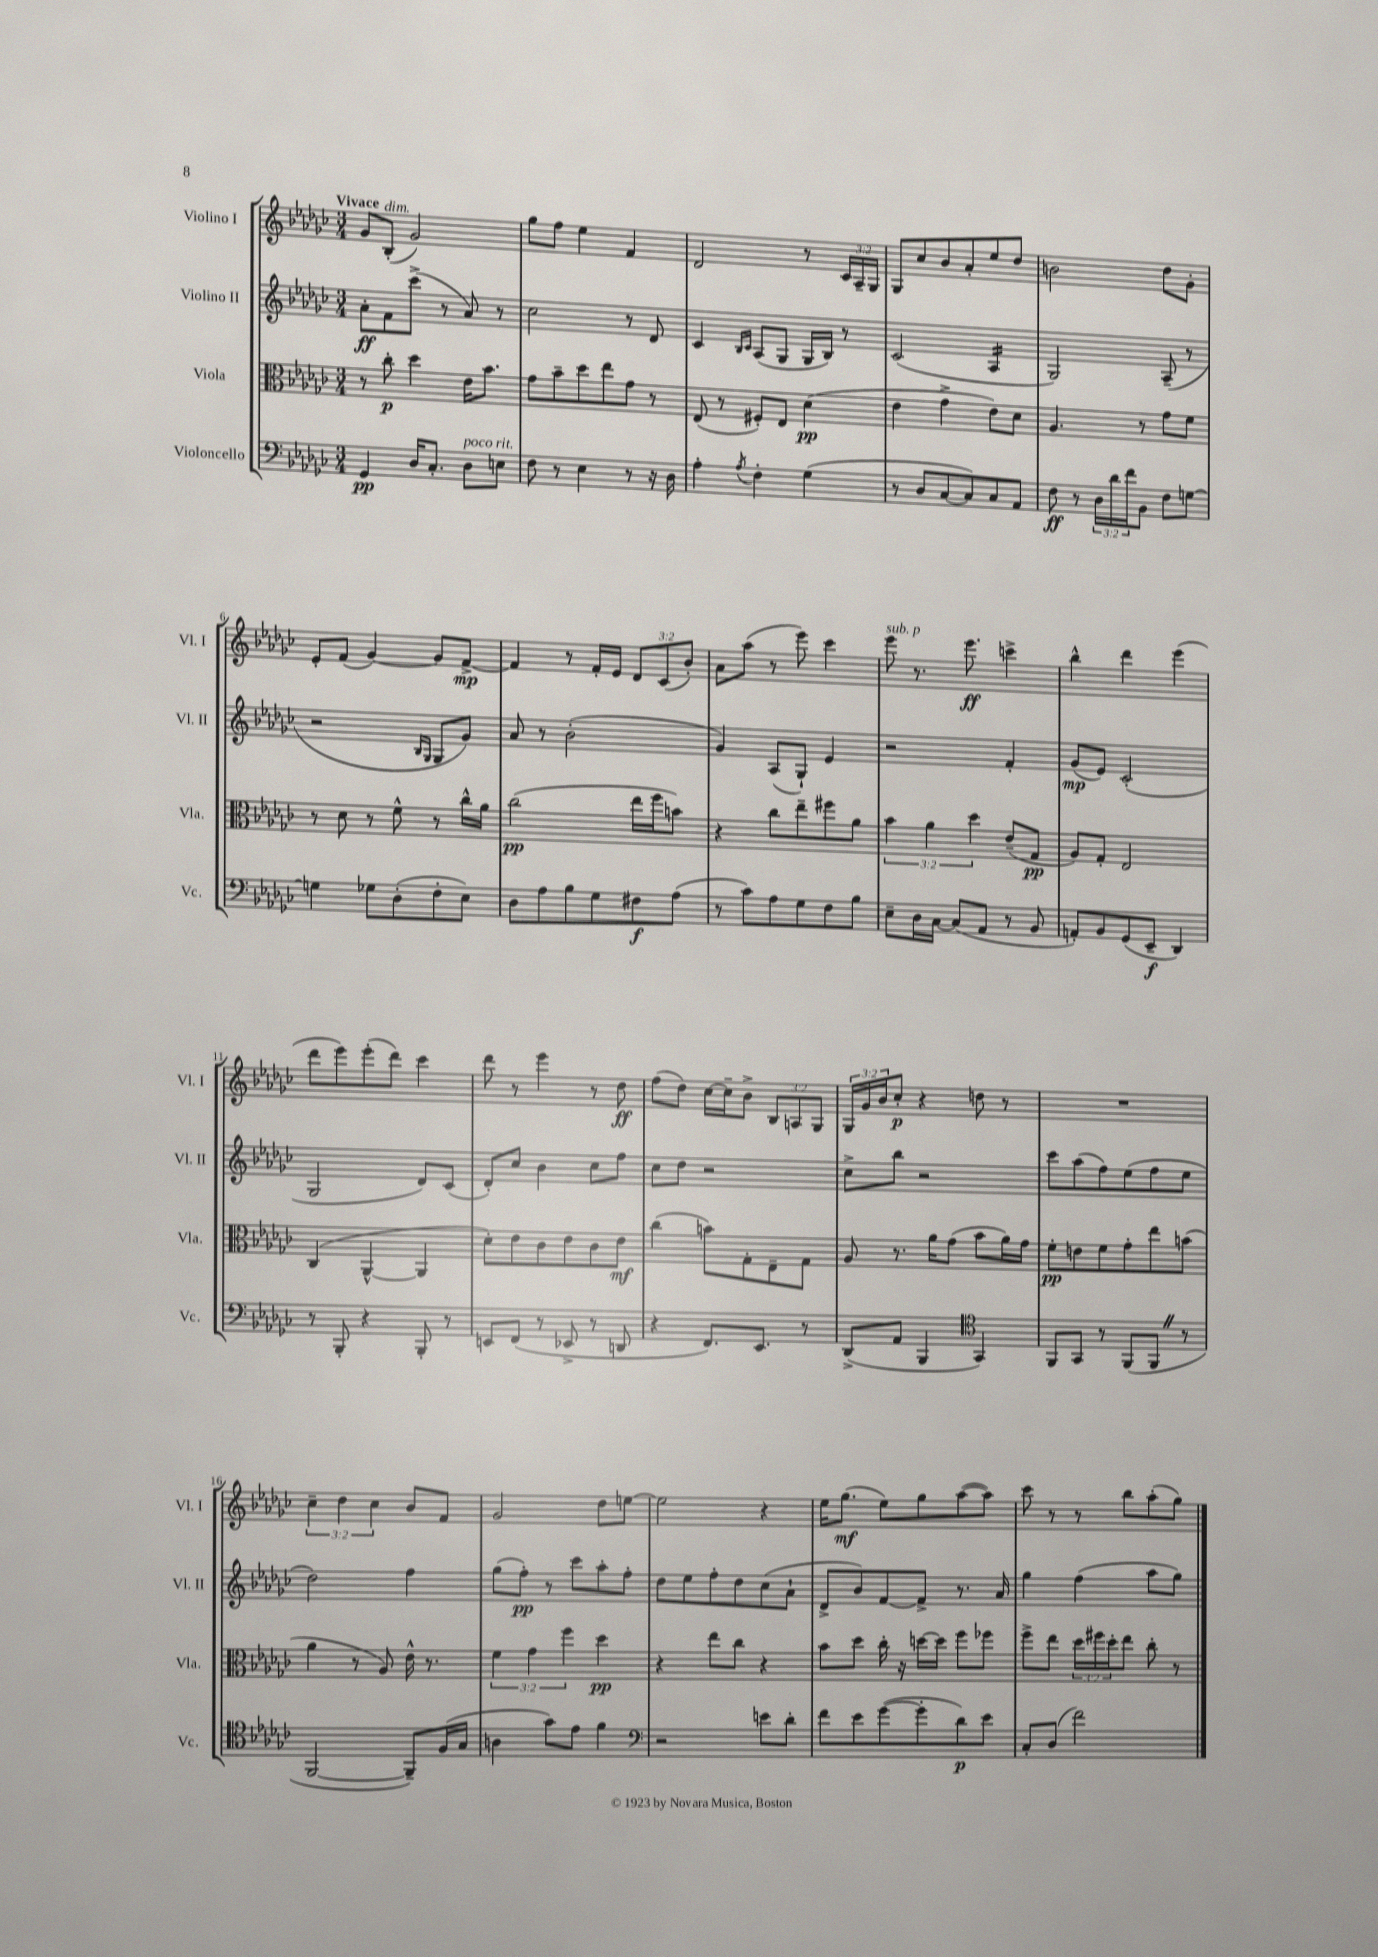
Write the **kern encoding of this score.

**kern	**kern	**kern	**kern
*staff4	*staff3	*staff2	*staff1
*clefF4	*clefC3	*clefG2	*clefG2
*k[b-e-a-d-g-c-]	*k[b-e-a-d-g-c-]	*k[b-e-a-d-g-c-]	*k[b-e-a-d-g-c-]
*M3/4	*M3/4	*M3/4	*M3/4
4GG-/	8r	8a-'\L	8g-/L
.	8cc-'\	8f\	(8B-'/J
16D-/LK	4dd-\	(8ccc-^\J	2g-/)
8.C-'/J	.	.	.
.	.	8r	.
8D-\L	16e-\LK	8a-/)	.
.	8.b-\J	.	.
8E\J	.	8r	.
=	=	=	=
8F\	8g-\L	2cc-\	8gg-\L
8r	8b-~\	.	8ff\J
4E-\	8dd-\	.	4ee-\
.	8ee-\	.	.
8r	8g-\J	8r	4f/
16r	8r	8d-/	.
16D-\	.	.	.
=	=	=	=
4A-'\	(8E-/	4c-/	2d-/
.	8r	.	.
.	.	16qqB-/LL	.
8qA-/	.	16qqc-/JJ	.
4F'\	8F#'/L)	(8A-/L	.
.	8E-/J	8G-/J	.
(4G-\	(4d-\	16G-/LL	8r
.	.	16B-/JJ)	.
.	.	8r	24c-/LL
.	.	.	24A-~/
.	.	.	24G-/JJ
=	=	=	=
8r	4e-\	(2c-/	8G-/L
8D-/L	.	.	8cc-/
[8C-/	4g-^\	.	8b-/
8C-/])	.	.	8a-'/
8C-/	8e-\L)	4A-/	8ee-/
8AA-/J	8d-\J	.	8dd-/J
=	=	=	=
8F\	4.A-/	2G-/)	2b\
8r	.	.	.
24D-\LL	.	.	.
24d-\	.	.	.
24f\J	.	.	.
8BB-\J	8r	.	.
8F\L	8g-\L	(8A-~/	8dd-\L
[8G\J	8f\J	8r	8g-'\J
=	=	=	=
4G\]	8r	2r	8e-'/L
.	8d-\	.	(8f/J
8G-\L	8r	.	[4g-/)
(8D-'\	8f^^\	.	.
.	.	16qqB-/LL	.
.	.	16qqG-/JJ	.
8F'\	8r	8G-/L	8g-/]L
8E-\J)	16cc-^^\LL	8g-/J)	[8f^/J
.	16a-\JJ	.	.
=	=	=	=
8D-\L	(2cc-\	8a-/	4f/]
8A-\	.	8r	.
8B-\	.	(2b-'\	8r
8G-\	.	.	16f'/LL
.	.	.	16e-/JJ
8F#\	16ee-\LL	.	12d-/L
.	16ff\J	.	.
.	.	.	(12c-/
(8A-\J	8b\J)	.	.
.	.	.	12b-'/J)
=	=	=	=
8r	4r	4g-/)	8a-\L
8c-\L)	.	.	(8aa-\J
8A-\	8cc-\L	(8A-/L	8r
8G-\	8ee-~\	8G-`/J)	8eee-\)
8F\	8ff#\	4e-/	4ccc-\
8B-\J	8a-\J	.	.
=	=	=	=
8E-~\L	6b-\	2r	8eee-\
16D-\L	.	.	8.r
.	6a-\	.	.
[16C-\JJ	.	.	.
(8C-/]L	.	.	.
.	.	.	8.eee-\
.	6dd-\	.	.
8AA-/J	.	.	.
8r	(8e-~/L	4f'/	4ccc^\
8BB-/	8G-/J	.	.
=	=	=	=
8AA'/L)	8A-/L)	(8g-/L	4bb-^^\
8BB-/	8G-'/J	8e-/J)	.
(8GG-/	2E-/	(2c-'/	4ddd-\
8EE-~/J	.	.	.
4DD-/)	.	.	(4eee-\
=	=	=	=
8r	(4C-/	2G-/	8ddd-\L
8BBB-'/	.	.	8eee-\)
4r	[4AA-^^/	.	(8eee-'\
.	.	.	8ddd-\J)
8BBB-'/	4AA-/]	8d-/L)	4ccc-\
8r	.	(8c-/J	.
=	=	=	=
8EE/L	8d-'\L)	8d-'/L)	8ddd-\
(8FF/J	8e-\	8cc-/J	8r
8r	8c-\	4b-\	4eee-\
8EE-^/	8e-\	.	.
8r	8c-\	8cc-\L	8r
8DD/	8e-\J	8ff\J	8dd-\
=	=	=	=
4r	(4cc-\	8cc-\L	(8ff\L
.	.	8dd-\J	8dd-\J)
8.FF/L)	8b\L)	2r	[16cc-\LL
.	.	.	16cc-~\]J
.	8G-'\	.	8b-^\J
8.EE-/J	.	.	.
.	8E-~\	.	12B-/L
.	.	.	12A/
8r	8G-\J	.	.
.	.	.	12G-/J
=	=	=	=
(8DD-^/L	8A-/	8cc-^\L	24G-/LL
.	.	.	24g-/
.	.	.	24b-/J
8AA-/J	8.r	8bb-\J	8cc-'/J
4BBB-/	.	2r	4r
.	16a-\LK	.	.
.	(8g-\J	.	.
*clefC4	*	*	*
4GG-/)	8b-\L	.	8dd\
.	16a-\L)	.	8r
.	16g-\JJ	.	.
=	=	=	=
8FF/L	8f'\L	8ccc-\L	2.r
8GG-/J	8e\	(8aa-\	.
8r	8f\	8ff\)	.
(8FF/L	8g-'\	(8ee-\	.
8FF/J	8ee-\	8ff\	.
8r	(8b\J	8ee-\J	.
=	=	=	=
[2FF/	4a-\	2dd-\)	6cc-~\
.	.	.	6dd-\
.	8r	.	.
.	.	.	6cc-\
.	8A-/)	.	.
8FF~/]L)	16e-^^\	4ff\	8b-/L
.	8.r	.	.
(16F/L	.	.	8f/J
16G-/JJ	.	.	.
=	=	=	=
4A\	6f\	(8gg-\L	2g-/
.	.	8ff'\J)	.
.	6g-\	.	.
8g-\L)	.	8r	.
.	6ff\	.	.
8e-\J	.	8ccc-\L	.
4f\	4dd-\	8aa-'\	8dd-\L
.	.	8ff'\J	[8ee\J
=	=	=	=
*clefF4	*	*	*
2r	4r	8dd-\L	2ee\]
.	.	8ee-\	.
.	8ee-\L	8ff'\	.
.	8cc-\J	8dd-\	.
8e\L	4r	(8cc-\	4r
8d-'\J	.	8a-`\J	.
=	=	=	=
8f\L	8b-\L	8d-^/L	16ee-\LK
.	.	.	(8.gg-\J
8e-\	8dd-\J	8b-/)	.
([8g-\	16cc-'\	[8f/	8ee-\L)
.	16r	.	.
8g-'\]	[16dd\LL	8f^/]J	8gg-\
.	16dd\]JJ	.	.
8d-\)	8ff\L	8.r	([8aa-\
8e-\J	8ff-\J	.	8aa-\]J)
.	.	16a-/	.
=	=	=	=
8C-'/L	8ff^\L	4gg-\	8ccc-\
(8D-/J	8ee-\J	.	8r
2f\)	24dd-\LL	(4ff\	8r
.	24ff#\	.	.
.	24dd-'\J	.	.
.	8ee-\J	.	8bb-\L
.	8cc-'\	8aa-\L	(8aa-'\
.	8r	8gg-\J)	8gg-\J)
==	==	==	==
*-	*-	*-	*-
